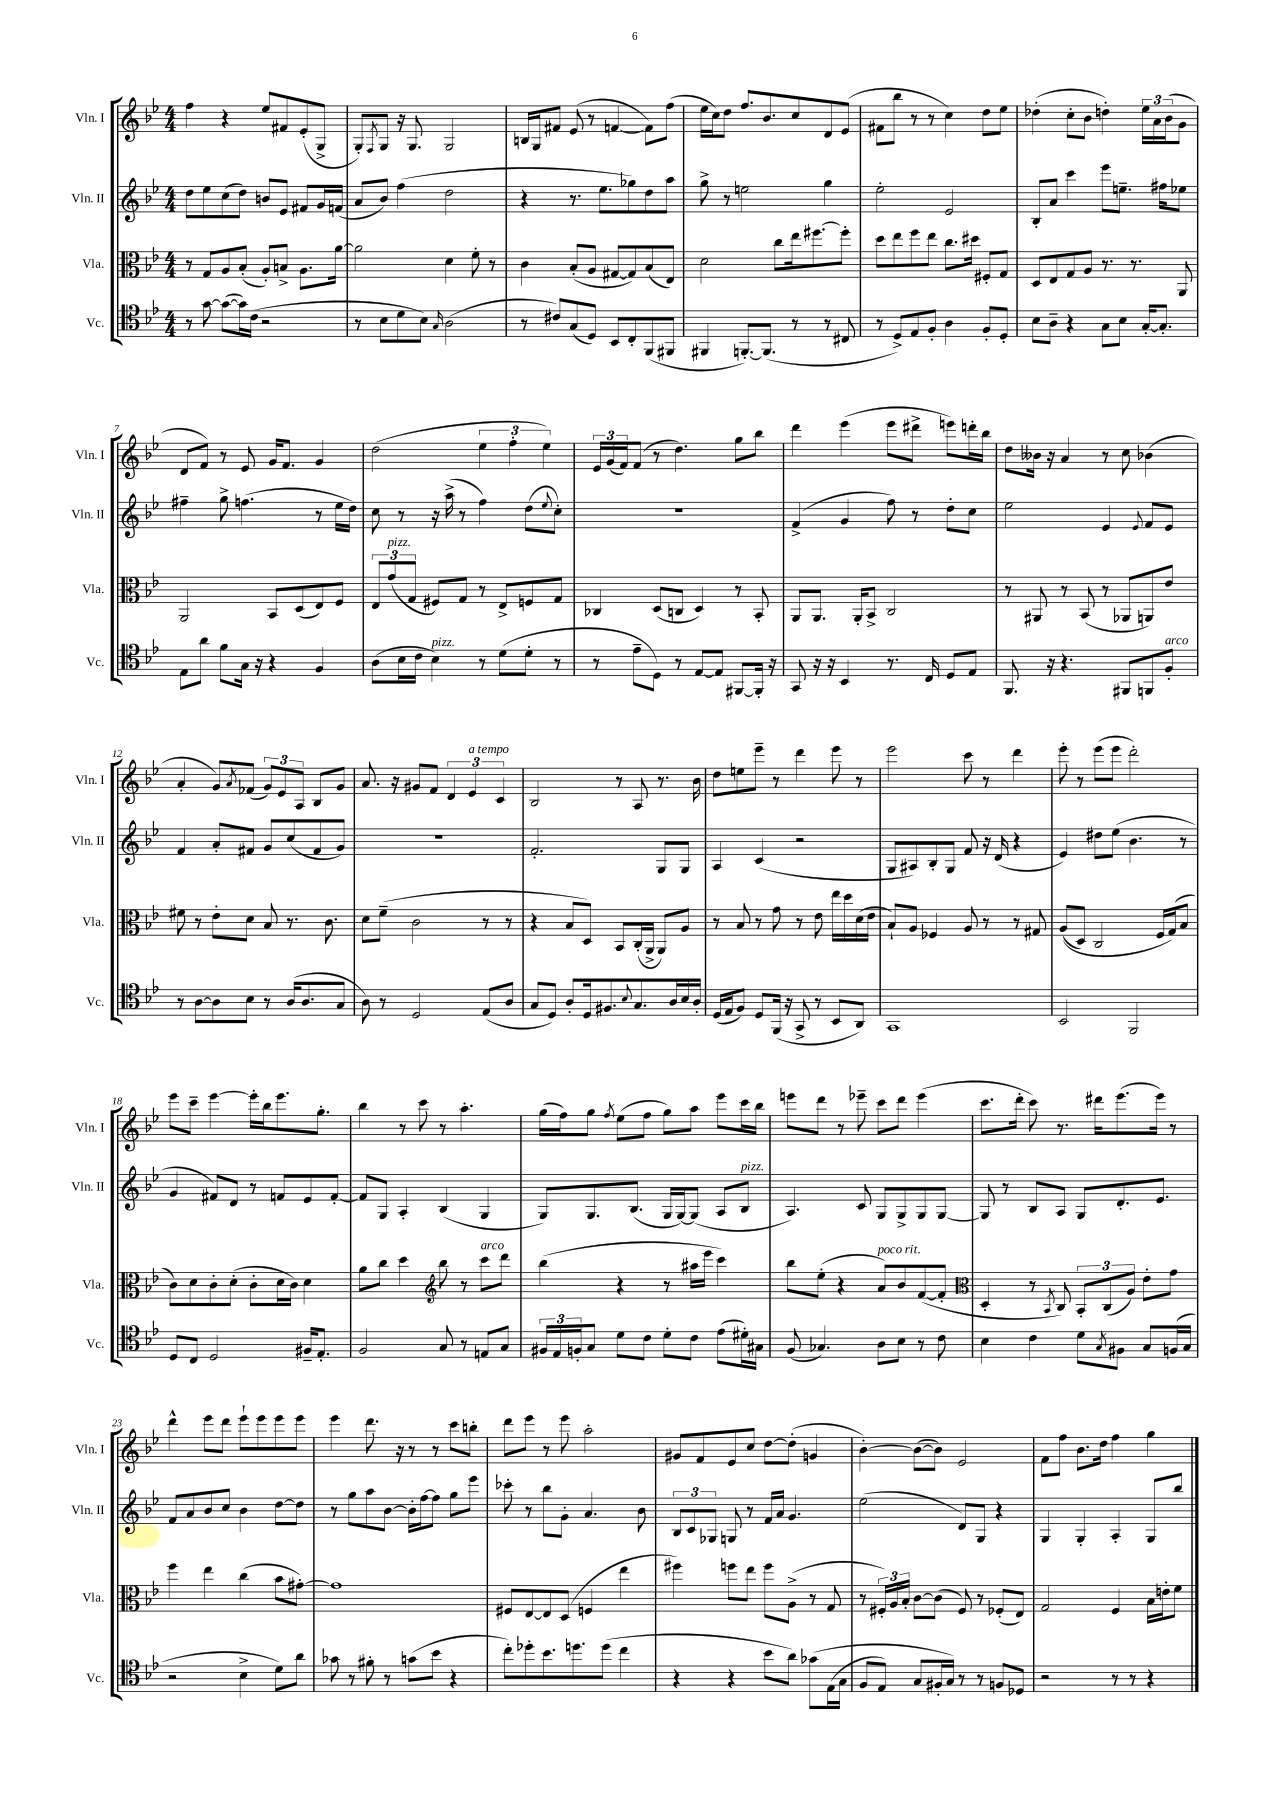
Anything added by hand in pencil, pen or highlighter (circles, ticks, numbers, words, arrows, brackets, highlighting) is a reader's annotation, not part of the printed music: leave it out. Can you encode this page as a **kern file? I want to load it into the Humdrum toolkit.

**kern	**kern	**kern	**kern
*part4	*part3	*part2	*part1
*staff4	*staff3	*staff2	*staff1
*I"Vc.	*I"Vla.	*I"Vln. II	*I"Vln. I
*I'Vc.	*I'Vla.	*I'Vln. II	*I'Vln. I
*clefC4	*clefC3	*clefG2	*clefG2
*k[b-e-]	*k[b-e-]	*k[b-e-]	*k[b-e-]
*M4/4	*M4/4	*M4/4	*M4/4
=1	=1	=1	=1
8r	8r	8dd\L	4ff\
[8g\	8G/L	8ee-\	.
(8g\L_	8A/	(8cc\	4r
16g\L])	(8B-'/J	8dd\J)	.
(16c\JJ	.	.	.
2r	8A'/L)	8bn/L	8ee-/L
.	8Bn^/J	8e-/J	8f#X/
.	8.A\L	8f#X/L	(8e-'/
.	.	16g/L	8G^/J
.	[16a\Jk	(16fn/JJ	.
=2	=2	=2	=2
8r	2a\]	8a/L	8G'/L)
.	.	.	8qF/
8B-\L	.	8b-/J)	8G/J
8d\	.	(4ff\	16r
.	.	.	8.G/
8B-\J)	.	.	.
16qqG/	.	.	.
(2A\	4d\	2dd\	2G/
.	8f'\	.	.
.	8r	.	.
=3	=3	=3	=3
8r	4c\	4r	16Bn/LL
.	.	.	16G/J
8c#X/L)	.	.	8f#X/J
(8G/	(8B-'/L	8.r	(8e-/
8D/J)	8A/J	.	8r
.	.	8.ee-\L	.
8BB-/L	[8G#X/L	.	[4fn/
8C'/	8G#/])	8gg-X\)	.
(8FF/	(8B-/	8dd\	8f\L])
8FF#X/J	8E-/J)	8aa\J	(8ff\J
=4	=4	=4	=4
4FF#X/	2d\	8gg^\	16ee-\LL
.	.	.	16cc\J)
.	.	8r	8dd\J
[8.FFn'/L)	.	2een\	8.ff/L
(8.FF/J]	.	.	8.b-/
.	8cc\L	.	.
8r	16ee-\k	.	8cc/
.	[8.ff#X\	.	.
8r	.	4gg\	8d/
8C#X/	8ff#'\J]	.	(8e-/J
=5	=5	=5	=5
8r	8dd\L	2ee-'\	8f#X\L
8D^/L)	8ee-\	.	8bb-\J
8E-/	8ff\	.	8r
8F'/J	8ee-\J	.	8r
4A\	8.cc\L	2e-/	4cc\)
.	16dd#X\Jk	.	.
8F'/L	8F#X'/L	.	8dd\L
8D'/J	8G/J	.	8ee-\J
=6	=6	=6	=6
8B-\L	8D/L	8B-'/L	(4dd-X'\
8A~\J	8E-/	8a/J	.
4r	8G/	4ccc\	8cc'\L
.	8A/J	.	8b-\J
8G\L	8.r	8eee-\L	4ddn'\)
8B-\J	.	8.een~\J	.
.	8.r	.	.
[16G'/KL	.	.	24ee-\LL
.	.	.	24a\
8.G'/J]	.	16ff#X\KL	.
.	.	.	(24b-\J
.	8AA/	8ee-X\J	8g\J
!!LO:LB:g=z
=7	=7	=7	=7
8E-\L	2AA/	4ff#X~\	8d/L
8a\J	.	.	8f/J)
8f\L	.	8gg^\	8r
16G\Jk	.	(4.ffn\	8e-/
16r	.	.	.
4r	8BB-/L	.	16g/KL
.	.	.	8.f/J
.	(8D/	.	.
4F/	8E-/)	8r	4g/
.	8F/J	16ee-\LL	.
.	.	16dd\JJ)	.
=8	=8	=8	=8
(8A\L	12E-/L	8cc\	(2dd\
!	!LO:TX:a:i:t=pizz.	!	!
.	(12g/	.	.
16B-\L	.	8r	.
.	12G/J	.	.
16c\JJ	.	.	.
!LO:TX:a:i:t=pizz.	!	!	!
4B-\)	8F#X/L)	16r	.
.	.	(16aa^\	.
.	8G/J	8r	.
8r	8r	4ff\)	6ee-\
(8d\L	8E-^/L	.	.
.	.	.	6ff'\
8d'\J	8Fn/	(8dd\L	.
.	.	.	6ee-\)
.	.	8qqee-/	.
8r	8G/J	8cc'\J)	.
=9	=9	=9	=9
8r	4C-X/	1r	24e-/LL
.	.	.	(24g/
.	.	.	24f/J)
8e-~\L	.	.	(8f/J
8D\J)	(8D/L	.	8r
8r	8Cn/J	.	4.dd\)
[8E-/L	4D/)	.	.
8E-/J]	.	.	.
[8FF#X/L	8r	.	8gg\L
16FF#'/Jk]	8BB-'/	.	8bb-\J
16r	.	.	.
=10	=10	=10	=10
8GG/	8AA/L	(4f^/	4ddd\
16r	8.AA/J	.	.
16r	.	.	.
4BB-/	.	4g/	(4eee-\
.	16AA'/KL	.	.
.	8BB-^/J	.	.
8.r	2C/	8ff\)	8eee-\L
.	.	8r	8ddd#X^\J
16C/	.	.	.
8D/L	.	8dd'\L	8eeen\L)
8E-/J	.	8cc\J	16dddn'\L
.	.	.	16bb-\JJ
=11	=11	=11	=11
8.FF/	8r	2ee-\	8dd\L
.	8AA#X/	.	16b--X\Jk
16r	.	.	16r
4.r	8r	.	4a/
.	(8BB-/	.	.
.	8r	4e-/	8r
8FF#X/L	8AA-X/L	.	8cc\
.	.	8qqe-/	.
8FFn/	8AAn/)	8f/L	(4b-X\
!LO:TX:a:i:t=arco	!	!	!
8F'/J	8e-/J	8e-/J	.
!!LO:LB:g=z
=12	=12	=12	=12
8r	8f#X\	4f/	4a'/
[8A\L	8r	.	.
8A\]	8e-'\L	8a'/L	8g/L)
.	.	.	8qa/
8B-\J	8d\J	8f#X/J	(8f-X/J
8r	8B-/	8g/L	12g/L)
.	.	.	12e-/
(16A/KL	8.r	(8cc/	.
.	.	.	12A/J
8.A/	.	.	.
.	.	8f#/	8B-/L
.	8.c\	.	.
8G/J	.	8g/J)	8g/J
=13	=13	=13	=13
8A\)	8d\L	1r	8.a/
8r	(8f~\J	.	.
.	.	.	16r
2D/	2c\	.	8g#X/L
.	.	.	8f/J
.	.	.	6d/
!	!	!	!LO:TX:a:i:t=a tempo
.	.	.	6e-/
(8E-/L	8r	.	.
.	.	.	6c/
8A/J	8r	.	.
=14	=14	=14	=14
8G/L	4r	2.f'/	2B-/
8D/J)	.	.	.
8A'/L	8B-/L	.	.
16D/k	8D/J)	.	.
8.F#X/	.	.	.
.	8BB-/L	.	8r
8qqB-/	.	.	.
8.G/	(16C'/L	.	8A/
.	16AA^/JJ	.	.
.	8AA/L)	8G/L	8.r
16A/L	.	.	.
16B-/	8A/J	8G/J	.
16A'/JJ	.	.	16b-\
=15	=15	=15	=15
(16D/LL	8r	4A/	8dd\L
16E-/J	.	.	.
8F/J)	8B-/	.	8een\
8D/L	8r	(4c/	8eee-~\J
(16FF/Jk	8g\	.	8r
16r	.	.	.
8GG^/	8r	2r	4ddd\
8r	8e-\	.	.
8BB-/L	16ee-\LL	.	8eee-\
.	16dd\	.	.
8AA/J)	(16d\	.	8r
.	16e-\JJ	.	.
=16	=16	=16	=16
1GG	8B-`/L)	8G/L	2eee-\
.	8A/J	8A#X/)	.
.	4F-X/	8B-'/	.
.	.	8G/J	.
.	8A/	8f/	8ccc\
.	8r	16r	8r
.	.	(16d/	.
.	8r	4r	4ddd\
.	8G#X/	.	.
=17	=17	=17	=17
2BB-/	((8A/L	4e-/)	8eee-'\
.	8D/J)	.	8r
.	2C/	8dd#X\L	(8eee-\L
.	.	(8ee-\J	8eee-\J
2FF/	.	4.b-\	2ddd'\)
.	16F/LL	.	.
.	(16G/J)	.	.
.	8B-/J	8r	.
!!LO:LB:g=z
=18	=18	=18	=18
8D/L	8c\L)	4g/	8eee-\L
8C/J	8d\	.	8ccc~\J
2D/	8c'\	8f#X/L)	[4eee-\
.	(8d'\J	8d/J	.
.	8c'\L	8r	16eee-'\LL]
.	.	.	16bb-\J
.	16d\L	8fn/L	8.eee-\
.	16c\JJ)	.	.
16F#X~/KL	4d\	8e-/	.
8.E-'/J	.	.	8.gg'\J
.	.	[8f'/J	.
=19	=19	=19	=19
2F/	8a\L	8f/L]	4bb-\
.	8cc\J	8G/J	.
.	4dd\	4A'/	8r
.	.	.	8ccc\
*	*clefG2	*	*
8G/	8bb-\	(4B-/	8r
8r	8r	.	4.aa'\
!	!LO:TX:a:i:t=arco	!	!
8En/L	8ccc\L	4G/	.
8G/J	8ddd\J	.	.
=20	=20	=20	=20
24F#X/LL	(4bb-\	8G/L)	(16gg\LL
24E-/	.	.	.
.	.	.	16ff\J)
24Fn'/J	.	.	.
8G/J	.	8.G/	8gg\J
.	.	.	8qff/
8d\L	4r	.	(8ee-\L
.	.	(8.B-/J	.
8c\J	.	.	8ff\J
8d'\L	8r	16G/LL	8gg\L)
.	.	[16G/J)	.
8c\J	16aa#X\LL	(8G/J]	8aa\J
.	16eee-\JJ	.	.
(8e-\L	4ccc\)	8A/L	8eee-\L
!	!	!LO:TX:a:i:t=pizz.	!
16d#X'\L)	.	8B-/J	16ccc\L
16G#X\JJ	.	.	16bb-\JJ
=21	=21	=21	=21
(8F/	8bb-\L	4.A/)	8eeen\L
4.G-X/)	(8ee-'\J	.	8ddd\J
.	4r	.	8r
.	.	8c/	8eee-X~\
!	!LO:TX:a:i:t=poco rit.	!	!
8A\L	8a/L)	8G/L	8ccc\L
8B-\J	8b-/	8G^/	8ddd\J
8r	([8f/	8G/	(4eee-\
8c\	8f'/J]	[8G/J	.
=22	=22	=22	=22
*	*clefC3	*	*
4B-\	4D'/	8G/]	8.ccc\L
.	.	8r	.
.	.	.	16ddd'\Jk
4c\	8r	8B-/L	8ccc\)
.	8qBB-/	.	.
.	8C/)	8A/J	8.r
8d\L	12BB-'/L	8G/L	.
.	.	.	16ddd#X\KL
.	(12C/	.	.
8qG/	.	.	.
8F#X\J	.	8.d'/	(8.eee-\
.	12A/J)	.	.
8G/L	8e-'\L	.	.
.	.	8.e-/J	16eee-\Jk)
(16Fn/L	8g\J	.	8r
16G/JJ	.	.	.
!!LO:LB:g=z
=23	=23	=23	=23
2r	4ff\	8f/L	4ddd^^\
.	.	8a/	.
.	4ee-\	8b-/	8eee-\L
.	.	8cc/J	8ddd\J
4B-^\	(4cc\	4b-\	8eee-`\L
.	.	.	8eee-\
8d\L)	8b-\L	[8dd\L	8eee-\
8a\J	[8g#X'\J)	8dd\J]	8eee-\J
=24	=24	=24	=24
8g-X\	1g#]	8r	4eee-\
8r	.	8gg\L	.
8f#X'\	.	8aa\	8.ddd\
8r	.	[8b-\J	.
.	.	.	16r
(8gn\L	.	16b-'\LL]	8r
.	.	[16ff\J	.
8b-\J	.	8ff\J]	8r
4r	.	8gg\L	8ccc\L
.	.	8eee-\J	8bbn'\J
=25	=25	=25	=25
8cc'\L)	8F#X/L	8ccc-X'\	8ddd\L
8dd-X'\	[8E-/	8r	8eee-\J
8.b-\	8E-/]	8bb-\L	8r
.	(8D/J	8g'\J	8eee-\
8.ddn\	.	.	.
.	4Fn/	4.a/	2aa'\
(8dd\J	.	.	.
4cc\	4ee-\	.	.
.	.	8b-\	.
=26	=26	=26	=26
4r	4ff#X\)	12B-/L	8g#X/L
.	.	12c/	.
.	.	.	8f/
.	.	12G-X/J	.
4r	8ffn\L	8Gn/	8e-/
.	8ee-\J	8r	8cc/J
8b-\L	8ff\L	16f/LL	[8dd\L
.	.	16a/JJ	.
8a\J)	(8A^\J	4.g/	(8dd'\J]
(8g-X\L	8r	.	4gn/
(16E-\L	8G/	.	.
16G\JJ	.	.	.
=27	=27	=27	=27
8F/L	8r	(2ee-\	[4b-'\)
8E-/J)	24F#X'/LL)	.	.
.	24A/	.	.
.	24B-'/JJ	.	.
8G/L	[8c\L	.	(8b-\L_
16F#X'/L	(8c\J]	.	8b-\J])
16G/JJ)	.	.	.
8r	8F#/)	8d/L)	2e-/
8r	8r	8G/J	.
8Fn/L	(8F-X'/L	4r	.
8D-X/J	8E-/J)	.	.
=28	=28	=28	=28
2r	2G/	4G/	8f\L
.	.	.	8ff\J
.	.	4G'/	8.b-\L
.	.	.	16dd\Jk
8r	4F/	4A'/	4ff\
8r	.	.	.
4r	16B-\LL	8G/L	4gg\
.	16en'\J	.	.
.	8f\J	8bb-/J	.
==	==	==	==
*-	*-	*-	*-
